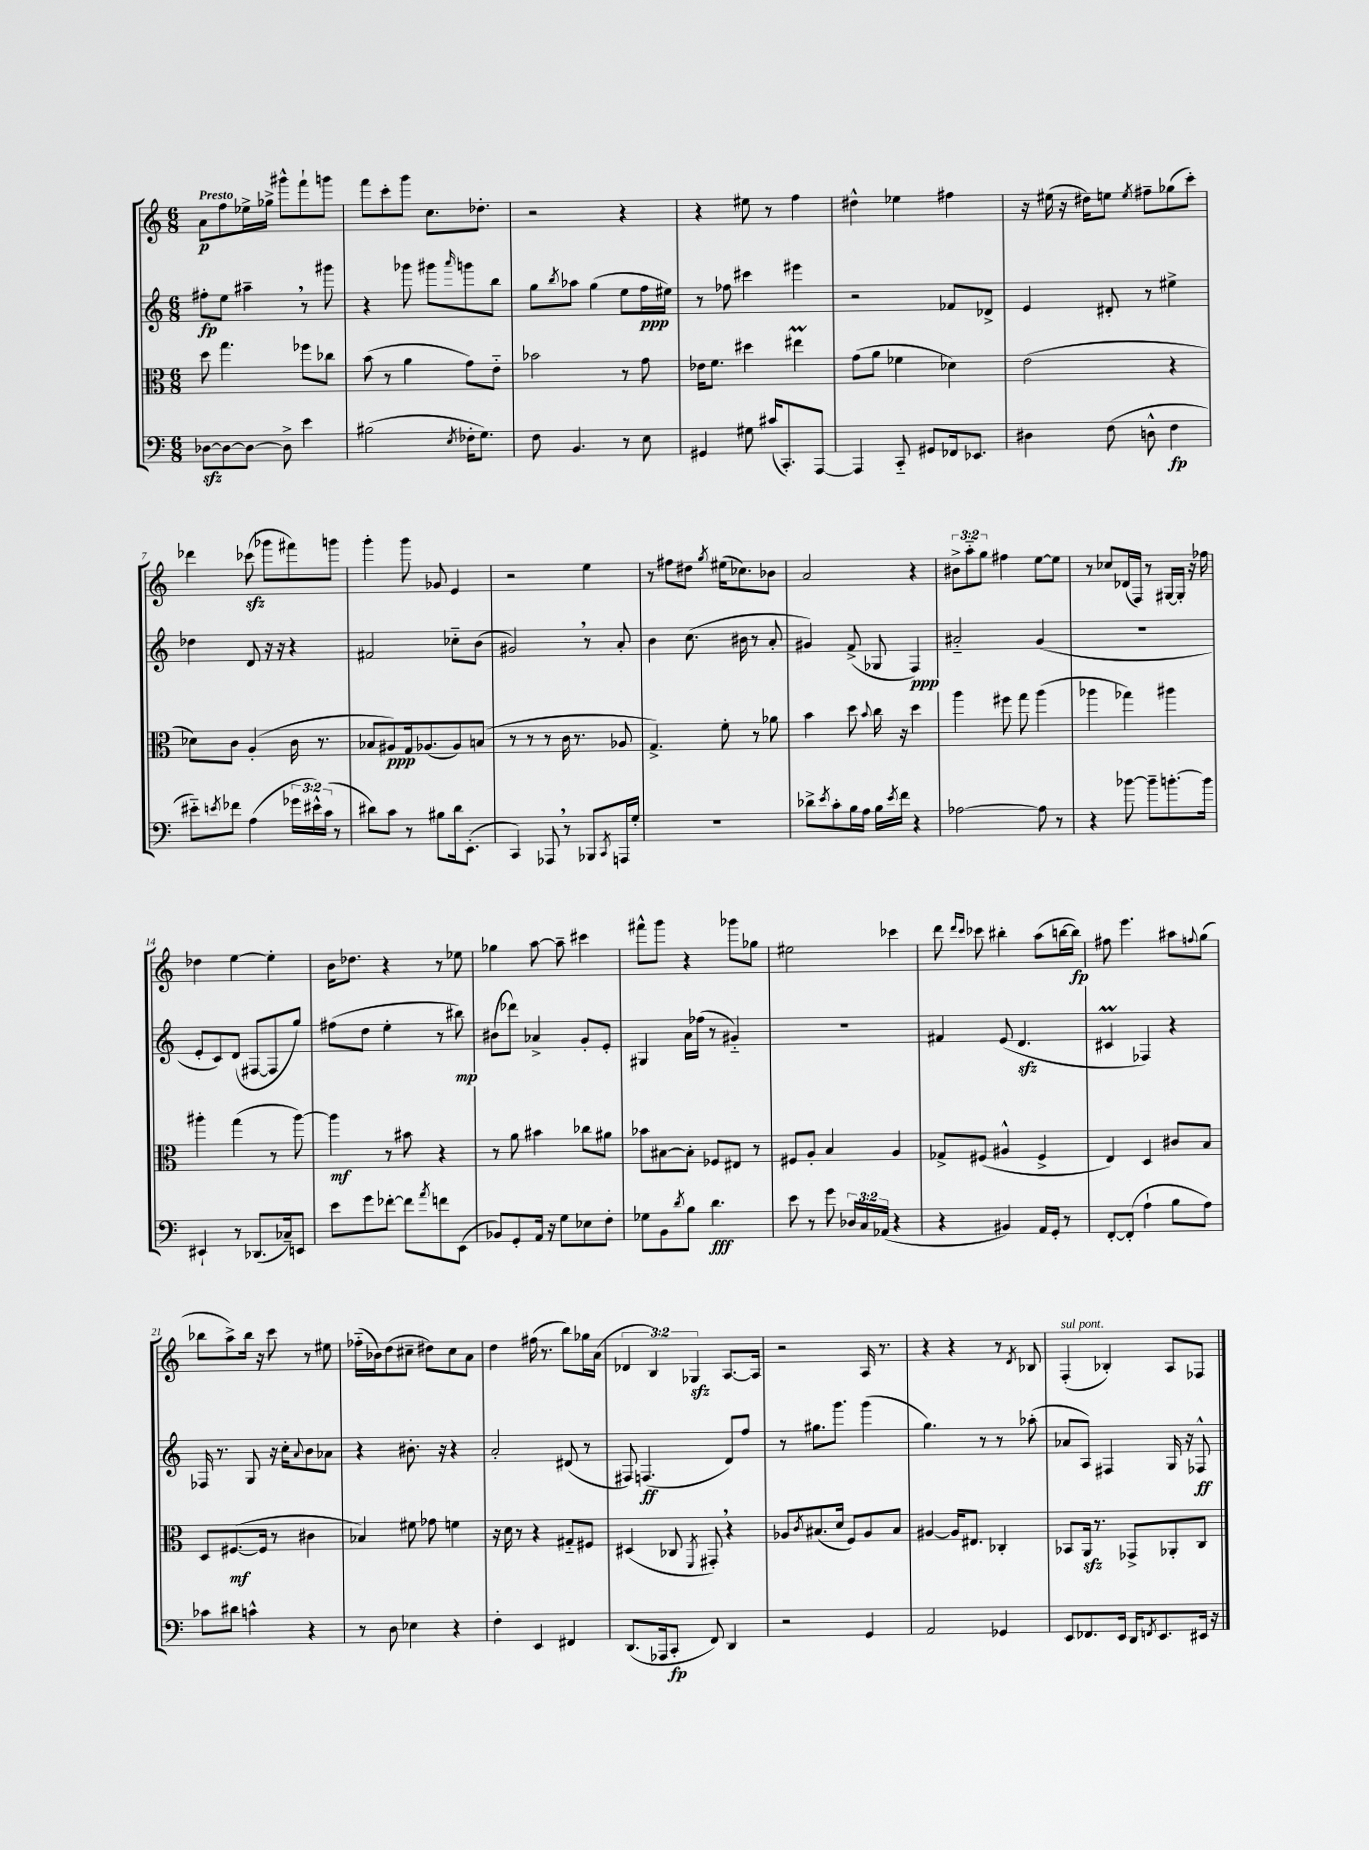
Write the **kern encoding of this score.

**kern	**kern	**kern	**kern
*staff4	*staff3	*staff2	*staff1
*clefF4	*clefC3	*clefG2	*clefG2
*k[]	*k[]	*k[]	*k[]
*M6/8	*M6/8	*M6/8	*M6/8
[8D-\L	8dd\	8ff#'\L	8a\L
8D-\_	4.gg\	8ee\J	8ff\
8D-\_J	.	4aa#~\	16ee-^\L
.	.	.	16gg-^\JJ
8D-^\]	.	.	8ggg#^^\L
4e\	8ff-\L	8r	8fff`\
.	8cc-\J	8ggg#\	8ggg\J
=	=	=	=
(2B#\	(8b\	4r	8fff\L
.	8r	.	8ccc'\
.	4a\	8ggg-\	8ggg\J
.	.	8ggg#\L	8.cc\L
8qE/	.	16qqaaa/	.
16F-'\LK	8g\L)	8ggg\	.
8.G\J)	.	.	8.dd-'\J
.	8e'~\J	8bb\J	.
=	=	=	=
8F\	2b-\	8gg\L	2r
.	.	8qbb/	.
4.BB/	.	8aa-\J	.
.	.	(4gg\	.
8r	8r	8ee\L	4r
8E\	8g\	16ff\L	.
.	.	16ee#\JJ)	.
=	=	=	=
4GG#/	16e-\LK	8r	4r
.	8.f\J	.	.
.	.	8ff-\	.
8G#\	4dd#\	4ccc#\	8ee#\
(16c#/LK	.	.	8r
8.CC'/)	.	.	.
.	4ee#\	4eee#\	4ff\
[8AAA/J	.	.	.
=	=	=	=
4AAA/]	(8g\L	2r	4dd#^^\
.	8a\J	.	.
8CC'~/	4f-\	.	4ee-\
8GG#/L	.	.	.
16FF-/k	4d-\)	8f-/L	4ff#\
8.EE-/J	.	.	.
.	.	8d-^/J	.
=	=	=	=
4D#\	(2e\	4e/	16r
.	.	.	(16ee#\
.	.	.	16r
.	.	.	16dd#\LK)
(8F\	.	8d#'/	8ee\J
.	.	.	8qee/
8D^^\	.	8r	8ff#~\L
4F\	4r	4ee#^\	(8gg-\
.	.	.	8ccc'\J)
=	=	=	=
8e#'~\L)	8d-\L)	4dd-\	4ddd-\
8qe/	.	.	.
8f-\J	8c\J	.	.
(4A\	(4A'/	8d/	(8ccc-\
.	.	16r	8ggg-\L
.	.	16r	.
24g-\LL	16c\	4r	8fff#\)
24e#^^\)	.	.	.
.	8.r	.	.
(24c\JJ	.	.	.
8r	.	.	8ggg\J
=	=	=	=
8d#\L)	8B-/L	2f#/	4ggg'\
8c\J	8A#/)	.	.
8r	16G/k	.	8ggg\
.	(8.A-/	.	.
8B#\L	.	.	8g-/
16d#\k	8A-/)	8cc-'~\L	4e/
(8.EE'\J	.	.	.
.	(8B/J	(8b\J	.
=	=	=	=
4CC/)	8r	2g#/)	2r
.	8r	.	.
8AAA-/	8r	.	.
8r	16c\	.	.
.	8.r	.	.
8BBB-/L	.	8r	4ee\
8qCC/	.	.	.
16AAA/L	8A-/	8a'/	.
16G'/JJ	.	.	.
=	=	=	=
2.r	4.G^/)	4b\	8r
.	.	.	8ff#\L
.	.	(8.cc\	8dd#\J
.	.	.	8qgg/
.	8f'\	.	(16ee#\LK
.	.	16b#\	8.cc-\)
.	8r	8r	.
.	8a-\	8a'/	8b-\J
=	=	=	=
8d-^\L	4b\	4g#/)	2a/
8qe/	.	.	.
8c'\	.	.	.
16B\L	8dd\	(8f^/	.
16A\JJ	.	.	.
.	8qqb/	.	.
16B\LL	16cc\	8G-/	.
8qe/	.	.	.
16f\JJ	16r	.	.
4r	4dd\	4F/)	4r
=	=	=	=
[2A-\	4aa\	2a#'~/	12b#^\L
.	.	.	12aa'~\
.	.	.	12gg\J
.	8ff#\	.	4ff#\
.	8gg\	.	.
8A-\]	(4aa\	(4g/	[8ee\L
8r	.	.	8ee\]J
=	=	=	=
4r	4aa-\	2.r	8r
.	.	.	8cc-/L
[8b-\	4gg-\)	.	(16d-/L
.	.	.	16F/JJ)
8b-~\]L	.	.	8r
[8.b'\	4aa#\	.	[16G#/LL
.	.	.	16G#'/]JJ
.	.	.	16r
16b\]Jk	.	.	16ff-\
=	=	=	=
4EE#`/	4aa#'\	8e'/L	4dd-\
.	.	8c/)	.
8r	(4gg\	(8d/J	[4ee\
(8.DD-/L	.	[8F#/L	.
.	8r	8F#/]	4ee'\]
16C-~/k)	.	.	.
8EE/J	[8aa#\)	8gg/J)	.
=	=	=	=
8e\L	4aa#\]	(8ff#\L	16b\LK
.	.	.	8.dd-\J
8g\	.	8dd\J	.
[8f-'\J	8r	4ee'\	4r
8f-\]L	8b#\	.	.
8qa/	.	.	.
8f\	4r	8r	8r
(8EE\J	.	8bb#\)	8ee-\
=	=	=	=
8BB-/L)	8r	(8b#\L	4gg-\
8GG'/	8a\	8ddd-\J)	.
16AA/Jk	4b#\	4a-^/	[8aa\
16r	.	.	.
8G\L	.	.	8aa~\]
8E-\	8cc-\L	8g'/L	4ccc#\
8F'\J	8a#\J	8e'/J	.
=	=	=	=
8G-\L	8b-\L	4G#/	8fff#^^\L
8BB\	[8B#\	.	8ggg\J
8qd/	.	.	.
8B\J	8B#'\]J	16a\LL	4r
.	.	(16ff-\JJ	.
4.d\	8F-/L	8r	.
.	8E#/J	4g#'~/)	8ggg-\L
.	8r	.	8gg-\J
=	=	=	=
8e\	8F#/L	2.r	2ee#\
8r	8A'/J	.	.
8g\	4B/	.	.
24D-/LL	.	.	.
24C/	.	.	.
(24AA-/JJ	.	.	.
4r	4A/	.	4ccc-\
=	=	=	=
4r	8G-^/L	4f#/	8ddd\
.	.	.	16qqddd/LL
.	.	.	16qqccc/JJ
.	(8F#/J	.	8ccc-\
4BB#/)	4A#^^/	(8e/	4bb#'\
.	.	4.d/	.
16AA/LL	4F#^/	.	(8aa\L
16GG'/JJ	.	.	.
8r	.	.	[16bb\L
.	.	.	16bb\]JJ)
=	=	=	=
[8FF'/L	4E/)	4c#/	8ff#\
(8FF'/]J	.	.	4.eee\
4A`\	4D/	4F-/)	.
8B\L	8c#/L	4r	8aa#\L
.	.	.	8qqff/
8A\J)	8B/J	.	(8gg\J
=	=	=	=
8c-\L	8D/L	16F-/	8bb-\L
.	.	8.r	.
8d#\J	([8.F#/	.	8aa^\)
4c^^\	.	8G/	16bb-\Jk
.	16F#/]Jk	.	16r
.	8r	16r	8ccc\
.	.	16cc'\LK	.
.	.	8qqa/	.
4r	4c#\	8b\	8r
.	.	8a-\J	8ee#\
=	=	=	=
8r	4B-/)	4r	(16ff-'~\LL
.	.	.	16b-\J)
8D\	.	.	(8dd\
4E-\	8f#\	8.b#'\	8cc#~\J
.	8g-\	.	8dd#\L)
.	.	16r	.
4r	4f\	4r	8cc#\
.	.	.	8a\J
=	=	=	=
4F'\	16r	2a'/	4dd\
.	16d\	.	.
.	8r	.	.
4EE/	4r	.	(16ff#\
.	.	.	8.r
4FF#/	8G#'~/L	(8d#/	8bb\L)
.	8F#/J	8r	16gg-\L
.	.	.	(16a\JJ
=	=	=	=
(8.DD/L	(4D#/	8F#/)	6d-/
.	.	(4.F/	.
.	.	.	6B/)
16AAA-/k	.	.	.
8CC'/J	8C-/	.	.
.	.	.	6G-/
.	8qFF/	.	.
8FF/)	8GG#'/)	.	.
4DD/	4r	8d/L)	[8.A/L
.	.	8ff/J	.
.	.	.	16A/]Jk
=	=	=	=
2r	8A-/L	8r	2r
.	8qc/	.	.
.	(8.B#/	8.gg#\L	.
.	16d/Jk	8.ggg\J	.
.	8F/L)	.	.
4GG/	8A-/	(4ggg\	16A/
.	.	.	8.r
.	8B#/J	.	.
=	=	=	=
2AA/	[4A#/	4.gg\)	4r
.	16A#/]LK	.	4r
.	8.E#/J	.	.
.	.	8r	.
4GG-/	4C-'/	8r	8r
.	.	.	8qd/
.	.	(8aa-'\	8B-/
=	=	=	=
8EE/L	8BB-/L	8a-/L	(4F'/
8.FF-/	16AA/Jk	8A/J)	.
.	8.r	.	.
.	.	4F#/	4B-'/)
16EE/Jk	.	.	.
16DD/LK	8GG-^/L	.	.
8qFF/	.	.	.
8.EE/	.	.	.
.	8AA-'/	16G/	8A/L
.	.	16r	.
16EE#/Jk	8C/J	8F-^^/	8F-/J
16r	.	.	.
==	==	==	==
*-	*-	*-	*-
